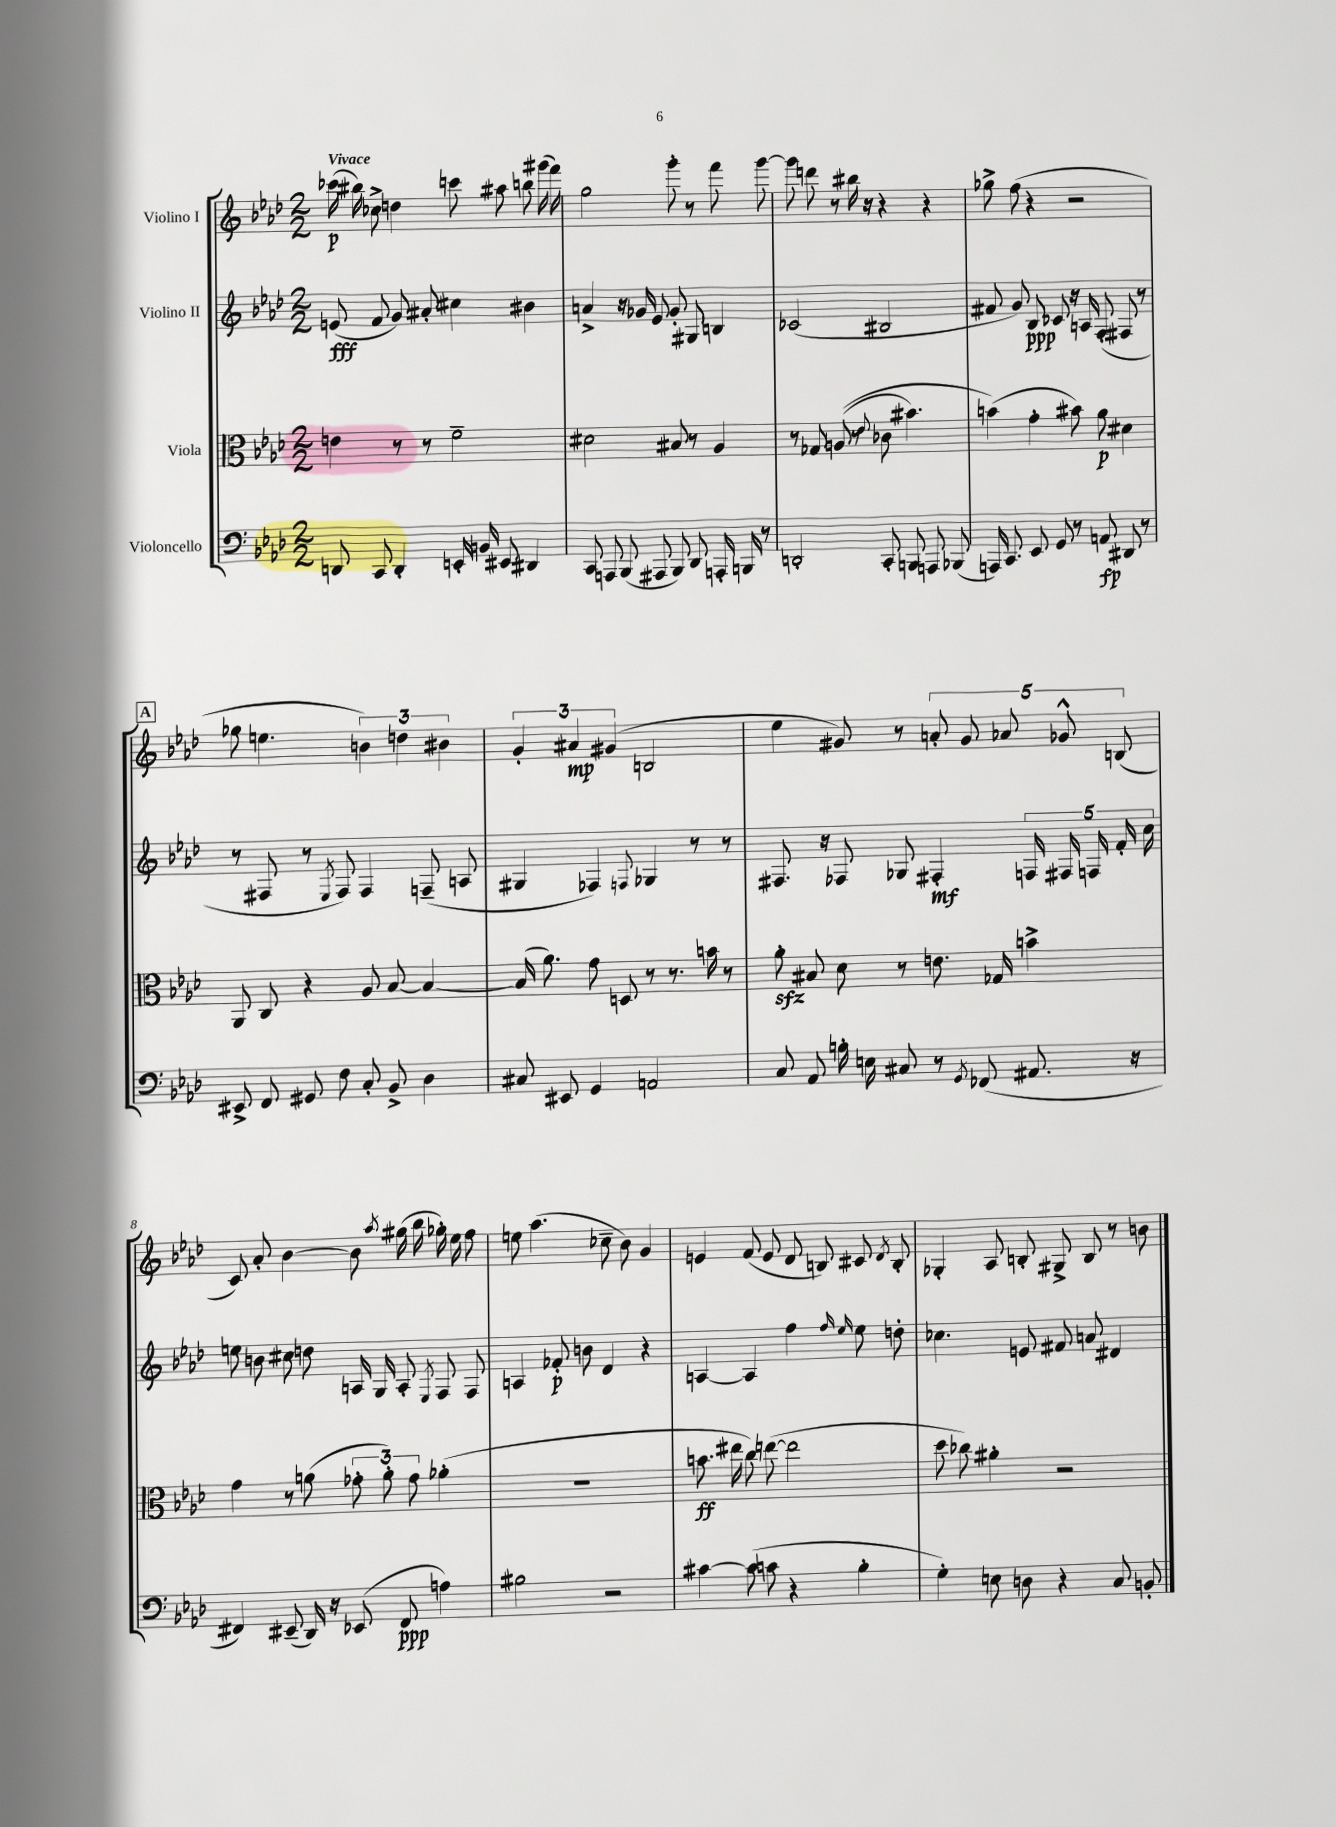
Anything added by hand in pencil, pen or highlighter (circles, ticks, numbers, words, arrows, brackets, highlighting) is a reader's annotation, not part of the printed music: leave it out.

**kern	**kern	**kern	**kern
*staff4	*staff3	*staff2	*staff1
*clefF4	*clefC3	*clefG2	*clefG2
*k[b-e-a-d-]	*k[b-e-a-d-]	*k[b-e-a-d-]	*k[b-e-a-d-]
*M2/2	*M2/2	*M2/2	*M2/2
8DD	4e	(8e	(16ccc-
.	.	.	16bb#)
8CC	.	8f	8cc-^
4DD'	8r	8g)	4dd
.	8r	8a#'	.
16EE'	2f~	4cc#	8ccc
16BB	.	.	.
8EE#	.	.	8aa#
4DD#	.	4b#	8bb
.	.	.	(16ggg#
.	.	.	16fff)
=	=	=	=
8CC	2d#	4a^	2gg
8AAA	.	.	.
(8BBB-	.	16r	.
.	.	16g-	.
8AAA#	.	8e-	.
8BBB-)	8B#	8g-'	8ggg'
8DD-	8r	8G#	8r
16AAA'	4A-	4B	8fff
16BBB	.	.	.
8r	.	.	[8ggg
=	=	=	=
2DD'	8r	(2c-	8ggg]
.	8G-	.	8ddd
.	&((8A	.	8r
.	8r	.	16bb#
.	.	.	16r
.	8qqe-	.	.
8CC'	8c-	2B#	4r
8BBB	4.b#)	.	.
8AAA	.	.	4r
(8BBB-	.	.	.
=	=	=	=
16AAA)	(4b&)	8f#	8gg-^
8.CC	.	.	.
.	.	8g)	(8ff
8EE-	4g'	8B-	4r
8GG	.	8c-	.
8r	8b#)	16r	2r
.	.	16A	.
8AA	8a-	(8F'	.
8DD#	4d#	8F#	.
8r	.	8r	.
=	=	=	=
8EE#^	8AA-	8r	8gg-
8FF	8C	8F#	4.ee
8GG#	4r	8r	.
.	.	8qE-	.
8F	.	8F#)	.
8C'	8A-	4F#	6b)
8BB-^	[8B-	.	.
.	.	.	6dd
4D-	4B-_	(8F~	.
.	.	.	6b#
.	.	8A	.
=	=	=	=
8C#	(16B-]	4G#	6g'
.	8.a-)	.	.
8EE#	.	.	.
.	.	.	6a#
4GG	8g	4F-)	.
.	.	.	(6g#
.	8D	.	.
.	.	8qqF	.
2AA	8r	4G-	2B
.	8.r	.	.
.	.	8r	.
.	16b	.	.
.	8r	8r	.
=	=	=	=
8C	8a-'	8.F#	4ee-
8AA-	8B#	.	.
.	.	16r	.
16B'	8d-	8F-	8g#)
16E	.	.	.
8C#	8r	8G-	8r
8r	8.e	4F#'	10a'
.	.	.	10g#
8qGG	.	.	.
(8FF-	.	.	.
.	16G-	.	.
.	.	.	10a-
8.AA#	4b^	20F	.
.	.	20F#	10g-^^
.	.	20F	.
.	.	20f'	(10B
16r	.	.	.
.	.	20cc	.
=	=	=	=
4FF#)	4g	8ee	8c)
.	.	8b	8a-'
(8EE#~	8r	8cc#	[4b-
16DD-)	(8a	8dd	.
16r	.	.	.
(8EE-	12g-'	16A	8b-]
.	.	16G	.
.	12a')	.	.
.	.	.	8qaa-
8FF#	.	8A'	(16gg#
.	12g-	.	.
.	.	.	16bb-
.	.	8qE-	.
4A)	(4a-'	8F	16gg-')
.	.	.	16ee-
.	.	8F	8ff
=	=	=	=
2B#	1r	4A	8ee
.	.	.	(4.aa-
.	.	8f-'	.
.	.	8b	.
2r	.	4d-	8cc-~
.	.	.	8b-)
.	.	4r	4g
=	=	=	=
[4c#	8.b	[4A	4e
.	16ee#	.	.
(8c#]	8cc)	4A]	(8f
8c	([8ee	.	8e
4r	2ee]	4ff	8d-
.	.	.	8B)
.	.	16qqff	.
.	.	16qqee-	.
4B-'	.	8ee-	8c#
.	.	.	8qd-
.	.	8dd'	8B'
=	=	=	=
4G')	8dd-	4.cc-	4G-'
.	8cc-)	.	.
8E	4a#'	.	8A-
8D	.	8e	8B'
4r	2r	8f#	8G#^
.	.	8a	8B
8C	.	4d#	8r
8BB'	.	.	8b
==	==	==	==
*-	*-	*-	*-
